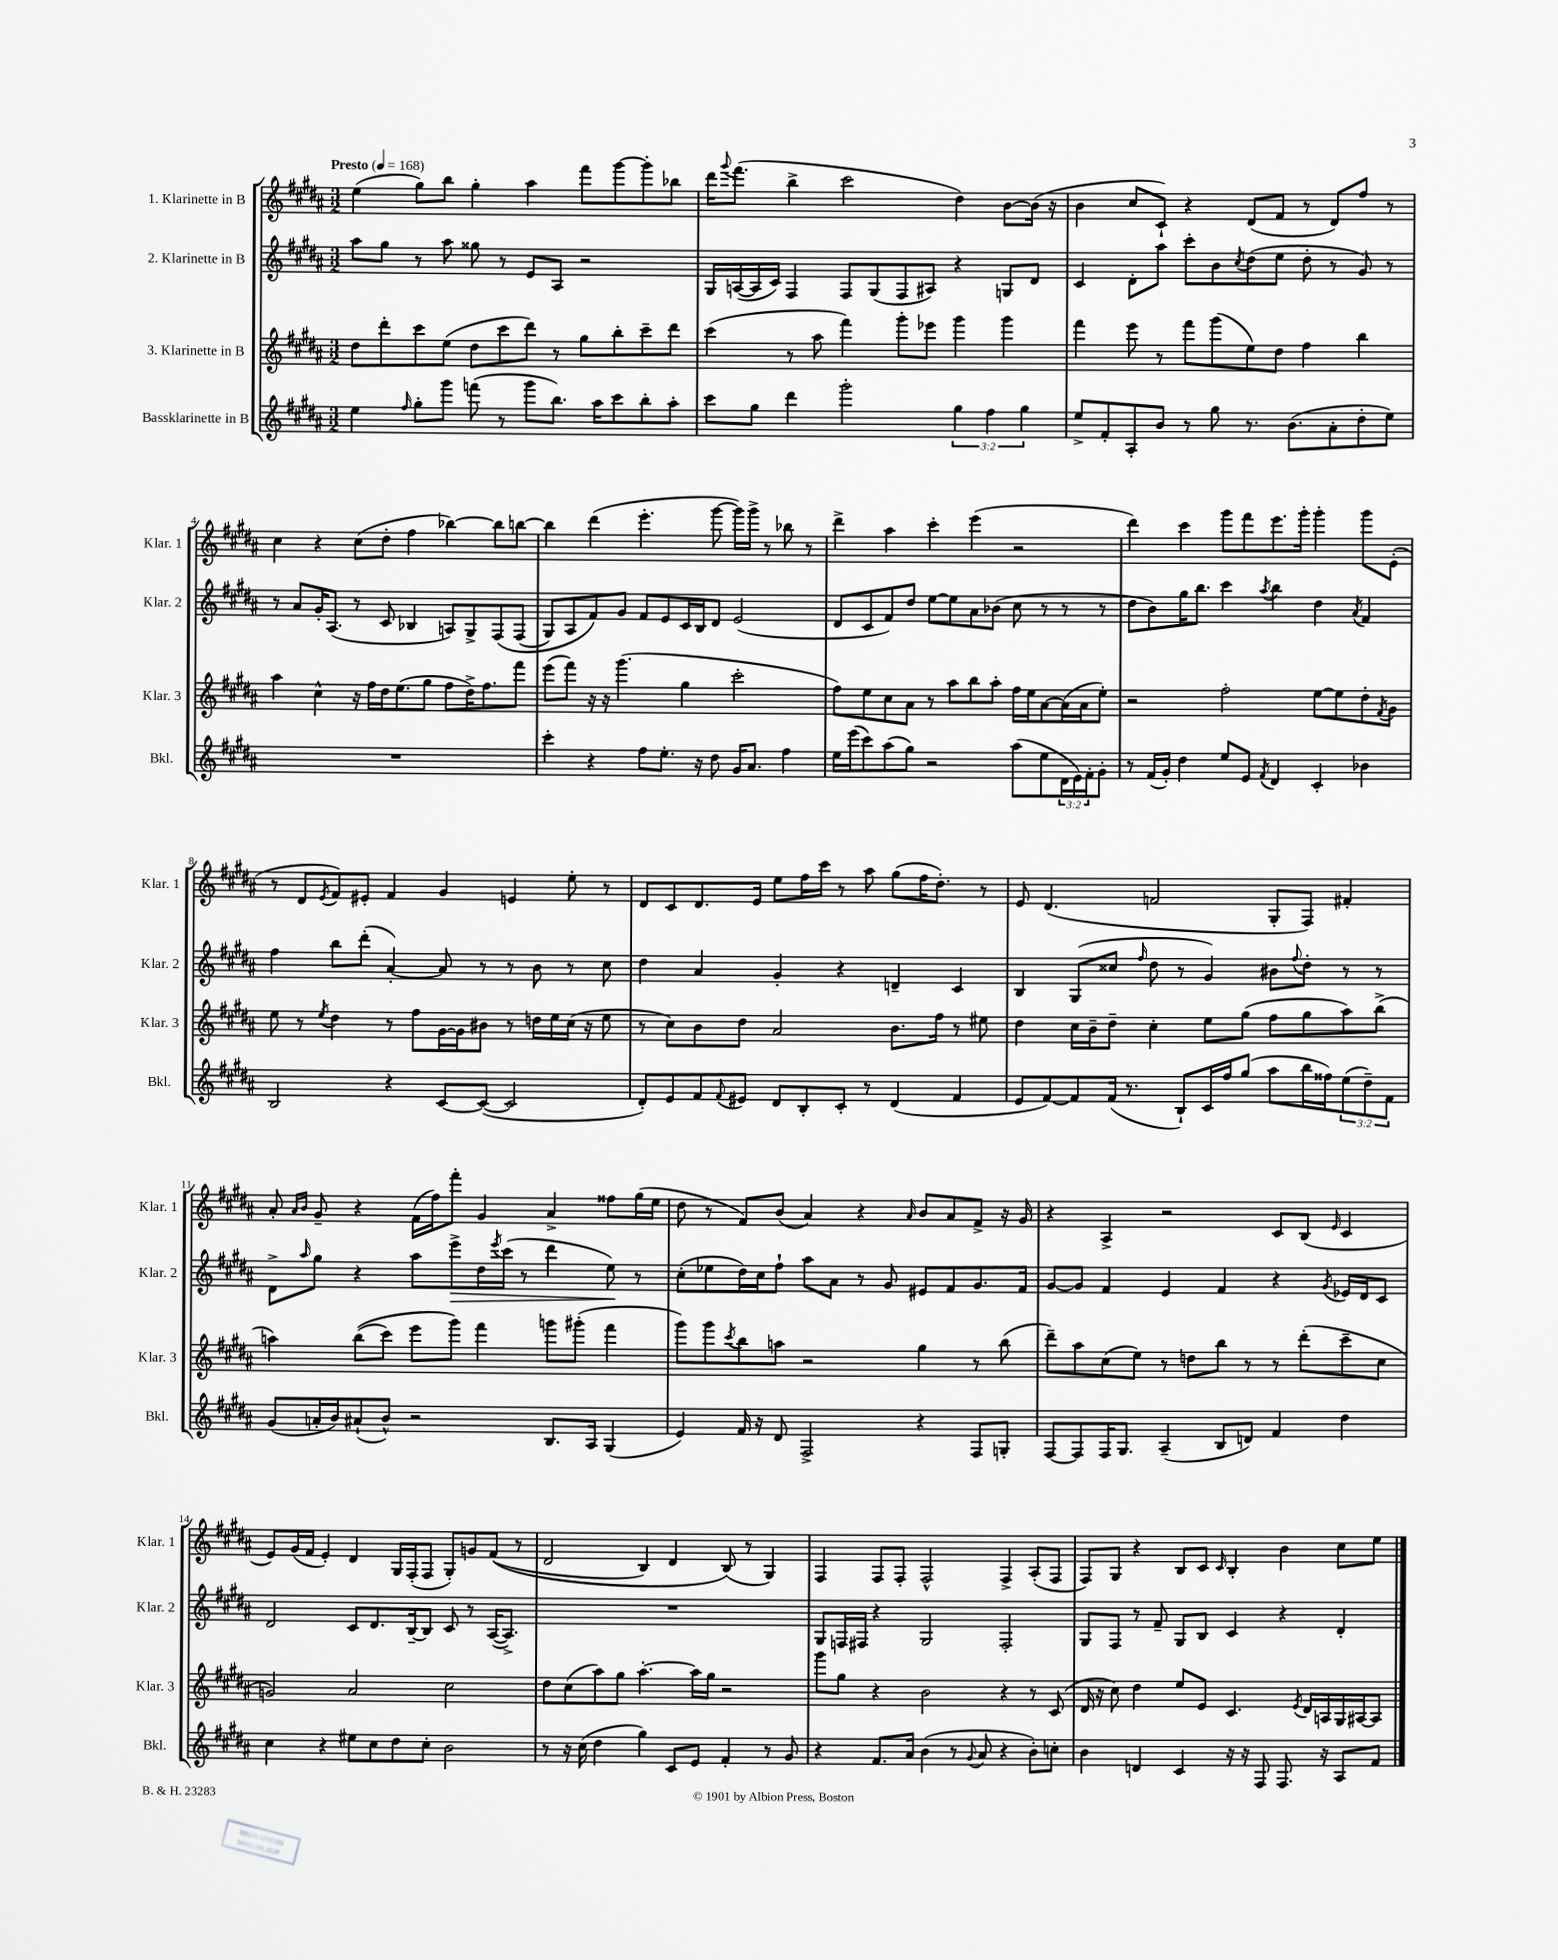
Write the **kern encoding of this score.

**kern	**kern	**kern	**kern
*staff4	*staff3	*staff2	*staff1
*clefG2	*clefG2	*clefG2	*clefG2
*k[f#c#g#d#a#]	*k[f#c#g#d#a#]	*k[f#c#g#d#a#]	*k[f#c#g#d#a#]
*M3/2	*M3/2	*M3/2	*M3/2
*MM168	*MM168	*MM168	*MM168
4ee\	8dd#\L	8aa#\L	(4ee\
.	8ddd#'\	8gg#\J	.
16qqff#/	.	.	.
8gg#'\L	8ccc#\	8r	8gg#\L)
8ggg#\J	(8ee\J	8aa#\	8bb\J
(8fff\	8dd#\L	8gg##\	4gg#'\
8r	8ccc#\	8r	.
8ggg#\L	8ddd#\J)	8e/L	4aa#\
8.bb\J)	8r	8A#/J	.
.	8gg#\L	2r	8fff#\L
16aa#\LK	.	.	.
8ccc#\	8bb'\	.	[8ggg#\
8bb'\	8ccc#~\	.	8ggg#'\]
8aa#'\J	8ddd#\J	.	8bb-\J
=	=	=	=
8ccc#\L	(4ccc#\	16G#/LL	16ddd#\LK
.	.	.	8qqggg#/
.	.	([16A/	(8.fff#\J
8gg#\J	.	16A/]	.
.	.	16c#/JJ)	.
4ddd#\	8r	4F#/	4bb^\
.	8aa#\	.	.
2ggg#'\	4fff#\)	8F#/L	2ccc#\
.	.	(8G#/	.
.	8ggg#'\L	8F#/	.
.	8eee-\J	8A#/J)	.
6gg#\	4ggg#\	4r	4dd#\)
6ff#\	.	.	.
.	4ggg#\	8G/L	[8b\L
6gg#\	.	.	.
.	.	8d#/J	(16b\]Jk
.	.	.	16r
=	=	=	=
8ee^/L	4fff#\	4c#/	4b\
8f#'/	.	.	.
8A#'/	8eee\	8d#'\L	8cc#/L
8b/J	8r	8aa#\J	8c#`/J)
8r	8fff#\L	8ccc#'\L	4r
8gg#\	(8ggg#\	8b\	.
.	.	8qcc#/	.
8.r	8ee\)	(8dd#\	(8d#/L
.	8dd#\J	8ee\J	8f#/J
(8.b\L	.	.	.
.	4ff#\	8dd#'\	8r
8a#'\	.	8r	8d#/L)
8dd#'\	4bb\	8g#/)	8ff#/J
8ee\J)	.	8r	8r
=	=	=	=
1.r	4aa#\	8r	4cc#\
.	.	8a#/L	.
.	4cc#^^\	16g#'/K	4r
.	.	(8.A#/J	.
.	16r	8r	(8cc#\L
.	16ff#\LL	.	.
.	16dd#\J	8c#/	8dd#'\J
.	(8.ee\	.	.
.	.	4B-/	4ff#\
.	8gg#\J	.	.
.	8ff#\L	8A/L)	[4bb-\)
.	16dd#^\K)	8G#^/	.
.	8.ff#\	.	.
.	.	&(8F#/	8bb-\]L
.	8fff#\J	(8F#/J	[8bb\J
=	=	=	=
4ccc#'\	(8eee\L	8G#/L)	4bb\]
.	8fff#\J)	8A#/	.
4r	16r	8f#/&)	(4ddd#\
.	16r	.	.
.	(4.ggg#\	8g#/J	.
8ff#\L	.	8f#/L	4.eee'\
8.ee'\J	.	8e/	.
.	4gg#\	16c#/L	.
16r	.	16B/J	.
8dd#\	.	8d#/J	[8ggg#\
16g#/LK	2ccc#'\	(2e/	16ggg#\]LL)
8.a#/J	.	.	16ggg#^\JJ
.	.	.	8r
4ff#\	.	.	8bb-\
.	.	.	8r
=	=	=	=
16ee\LL	8ff#\L)	8d#/L	4ddd#^\
(16eee\J	.	.	.
8ccc#\)	8ee\	8c#/	.
(8aa#\	8cc#\	8f#/)	4aa#\
8gg#\J)	8a#\J	8dd#/J	.
2r	8r	[8ee\L	4ccc#'\
.	8aa#\L	8ee\]	.
.	8bb\	8a#\	(4eee\
.	8aa#'\J	(8b-\J	.
(8aa#\L	16ff#\LL	8cc#\	2r
.	16ee\J	.	.
8ee\	[8a#\	8r	.
24d#\L	(16a#\]L	8r	.
24e\)	.	.	.
.	16a#\J	.	.
24f#'\J	.	.	.
8g#'\J	8ee'\J)	8r	.
=	=	=	=
8r	2r	8dd#\L	4ddd#\)
(16f#/LL	.	8b\)	.
16g#'/JJ)	.	.	.
4dd#\	.	16gg#\K	4ccc#\
.	.	8.bb\J	.
8ee/L	2ff#'\	4ccc#\	8ggg#\L
8e/J	.	.	8fff#\
8qf#/	.	8qaa#/	.
4d#/	.	4bb\	8.eee\
.	.	.	16ggg#'\Jk
4c#'/	[8ee\L	4dd#\	4ggg#'\
.	8ee\]	.	.
.	.	8qa#/	.
4b-\	8dd#'\	4f#/	8ggg#\L
.	8qf#/	.	.
.	8g#\J	.	(8e'\J
=	=	=	=
2B/	8ee\	4ff#\	8r
.	8r	.	8d#/L
.	8qee/	.	8qe/
.	4dd#\	8bb\L	8f#/)
.	.	(8ddd#'\J	8e#'/J
4r	8r	[4a#'/)	4f#/
.	8ff#\L	.	.
[8c#/L	[16g#\L	8a#/]	4g#/
.	16g#\]J	.	.
(8c#/_J	8b#\J	8r	.
2c#/]	8r	8r	4e/
.	16dd\LL	8b\	.
.	16ee\	.	.
.	(16cc#\JJ	8r	8ee'\
.	16r	.	.
.	8ee\	8cc#\	8r
=	=	=	=
8d#'/L)	8r	4dd#\	8d#/L
8e/	8cc#\L)	.	8c#/
8f#/	8b\	4a#/	8.d#/
8qqf#/	.	.	.
8e#/J	8dd#\J	.	.
.	.	.	16e/Jk
8d#/L	2a#/	4g#'/	8ee\L
8B'/	.	.	16ff#\L
.	.	.	16ccc#\JJ
8c#'/J	.	4r	8r
8r	.	.	8aa#\
(4d#/	8.b\L	4d~/	(8gg#\L
.	.	.	16ff#\K
.	16ff#\Jk	.	8.dd#'\J)
4f#/	8r	4c#/	.
.	8ee#\	.	8r
=	=	=	=
8e/L	4dd#\	4B/	8e/
[8f#/)	.	.	(4.d#/
8f#/]	16cc#\LL	(8G#/L	.
.	16b~\J	.	.
(16f#/Jk	8dd#~\J	8cc##/J	.
8.r	.	.	.
.	.	16qqff#/	.
.	4cc#'\	8dd#\	2f/
8B`/L)	.	8r	.
16c#/L	8ee\L	4g#/)	.
16ff#/J	.	.	.
(8gg#/J	(8gg#\J	.	.
8aa#\L	8ff#\L	8b#\L	8G#'/L
.	.	8qqff#/	.
16bb\L	8gg#\	8dd#'\J	8F#/J)
16ff##\J)	.	.	.
(12ee\	8aa#\)	8r	4f#'/
12dd#~\)	.	.	.
.	(8bb^\J	8r	.
12f#\J	.	.	.
=	=	=	=
(8g#/L	4aa\)	8d#^\L	8a#'/
.	.	.	16qqa#/LL
.	.	16qqaa#/	16qqb/JJ
16a'/L	.	8gg#\J	8g#~/
16b/J)	.	.	.
(8a#`/	&((8bb\L	4r	4r
8b^^/J)	8ccc#\J)	.	.
2r	8eee\L	8aa#\L	(16f#\LL
.	.	.	16ff#\J)
.	8ggg#\J&)	8eee^\	8fff#'\J
.	4fff#\	16dd#\L	4g#/
.	.	8qeee/	.
.	.	(16ccc#\JJ	.
.	.	8r	.
8.B/L	8ggg\L	4ddd#\	4a#^/
.	(8ggg#'\J	.	.
16A#/Jk	.	.	.
(4G#/	4fff#\	8ee\)	8ff##\L
.	.	8r	(16gg#\L
.	.	.	16ee\JJ
=	=	=	=
4e/)	8ggg#\L)	(8cc#'\L	8dd#\
.	8ggg#\	8ee-\	8r
.	8qccc#/	.	.
16f#/	8bb\	16dd#\L)	8f#/L)
16r	.	16cc#\J	.
8d#/	8aa\J	8ff#`\J	(8b/J
2F#^/	2r	8aa#\L	4a#/)
.	.	8a#\J	.
.	.	8r	4r
.	.	8g#/	.
.	.	.	16qqa#/
4r	4gg#\	8e#/L	8b/L
.	.	8f#/	8a#/
8F#/L	8r	8.g#/	8f#^/J
8G'/J	(8bb\	.	16r
.	.	16f#/Jk	16g#/
=	=	=	=
[8F#/L	8ddd#~\L)	[8g#/L	4r
8F#/]	8aa#\	8g#/]J	.
16F#/K	(8cc#\	4f#/	4A#^/
8.G#/J	.	.	.
.	8ee\J)	.	.
(4A#~/	8r	4e/	2r
.	8dd\L	.	.
8B/L	8bb\J	4f#/	.
8d/J)	8r	.	.
4f#/	8r	4r	8c#/L
.	(8ddd#'\L	.	(8B/J
.	.	8qg#/	16qqe/
4dd#\	8ccc#~\	16e-/LL	4c#/
.	.	16d#/J	.
.	8cc#\J	8c#/J	.
=	=	=	=
4cc#\	2g/)	2d#/	8e/L)
.	.	.	(16g#/L
.	.	.	16f#/JJ
4r	.	.	4e'/)
8ee#\L	2a#/	8c#/L	4d#/
8cc#\	.	8.d#/	.
8dd#\	.	.	16G#/LL
.	.	[16B~/k	(16F#'/J
8cc#'\J	.	8B/]J	8F#/J
2b\	2cc#\	8c#/	8G#'/L)
.	.	8r	8g/
.	.	([16A#/LK	&((8f#/J
.	.	8.A#^/]J)	.
.	.	.	8r
=	=	=	=
8r	8dd#\L	1.r	2d#/
16r	(8cc#\	.	.
(16cc#\	.	.	.
4dd#\	8aa#\)	.	.
.	8gg#\J	.	.
4gg#\)	[4.aa#'\	.	4B/)
8c#/L	.	.	4d#/
8e/J	16aa#\]LL	.	.
.	16gg#\JJ	.	.
4f#'/	2r	.	(8B/&)
.	.	.	8r
8r	.	.	4G#/)
8g#/	.	.	.
=	=	=	=
4r	8ggg#\L	8G#/L	4F#/
.	8gg#\J	16F/L	.
.	.	16F#/JJ	.
8.f#/L	4r	4r	8F#/L
.	.	.	8F#'/J
16a#/Jk	.	.	.
(4b\	2b\	2G#/	2F#^^/
8r	.	.	.
8qqg#/	.	.	.
8a#/	.	.	.
4r	4r	2F#'/	4F#^/
8b'\L)	8r	.	(8A#'/L
8cc'\J	(8c#/	.	8F#/J
=	=	=	=
4b\	16d#/	8G#/L	8F#/L)
.	16r	.	.
.	8cc#\)	8F#/J	8G#/J
4d/	4dd#\	8r	4r
.	.	8f#~/	.
4c#/	8ee/L	8G#/L	8B/L
.	8e/J	8B/J	8c#/J
.	.	.	16qqc#/
16r	4.c#/	4c#/	4B'/
16r	.	.	.
8F#/	.	.	.
8.F#/	.	4r	4b\
.	8qe/	.	.
.	16d#/LL	.	.
16r	16A/	.	.
8A#/L	16G#/	4d#'/	8cc#\L
.	[16A#/J	.	.
8f#/J	8A#/]J	.	8ee\J
==	==	==	==
*-	*-	*-	*-
